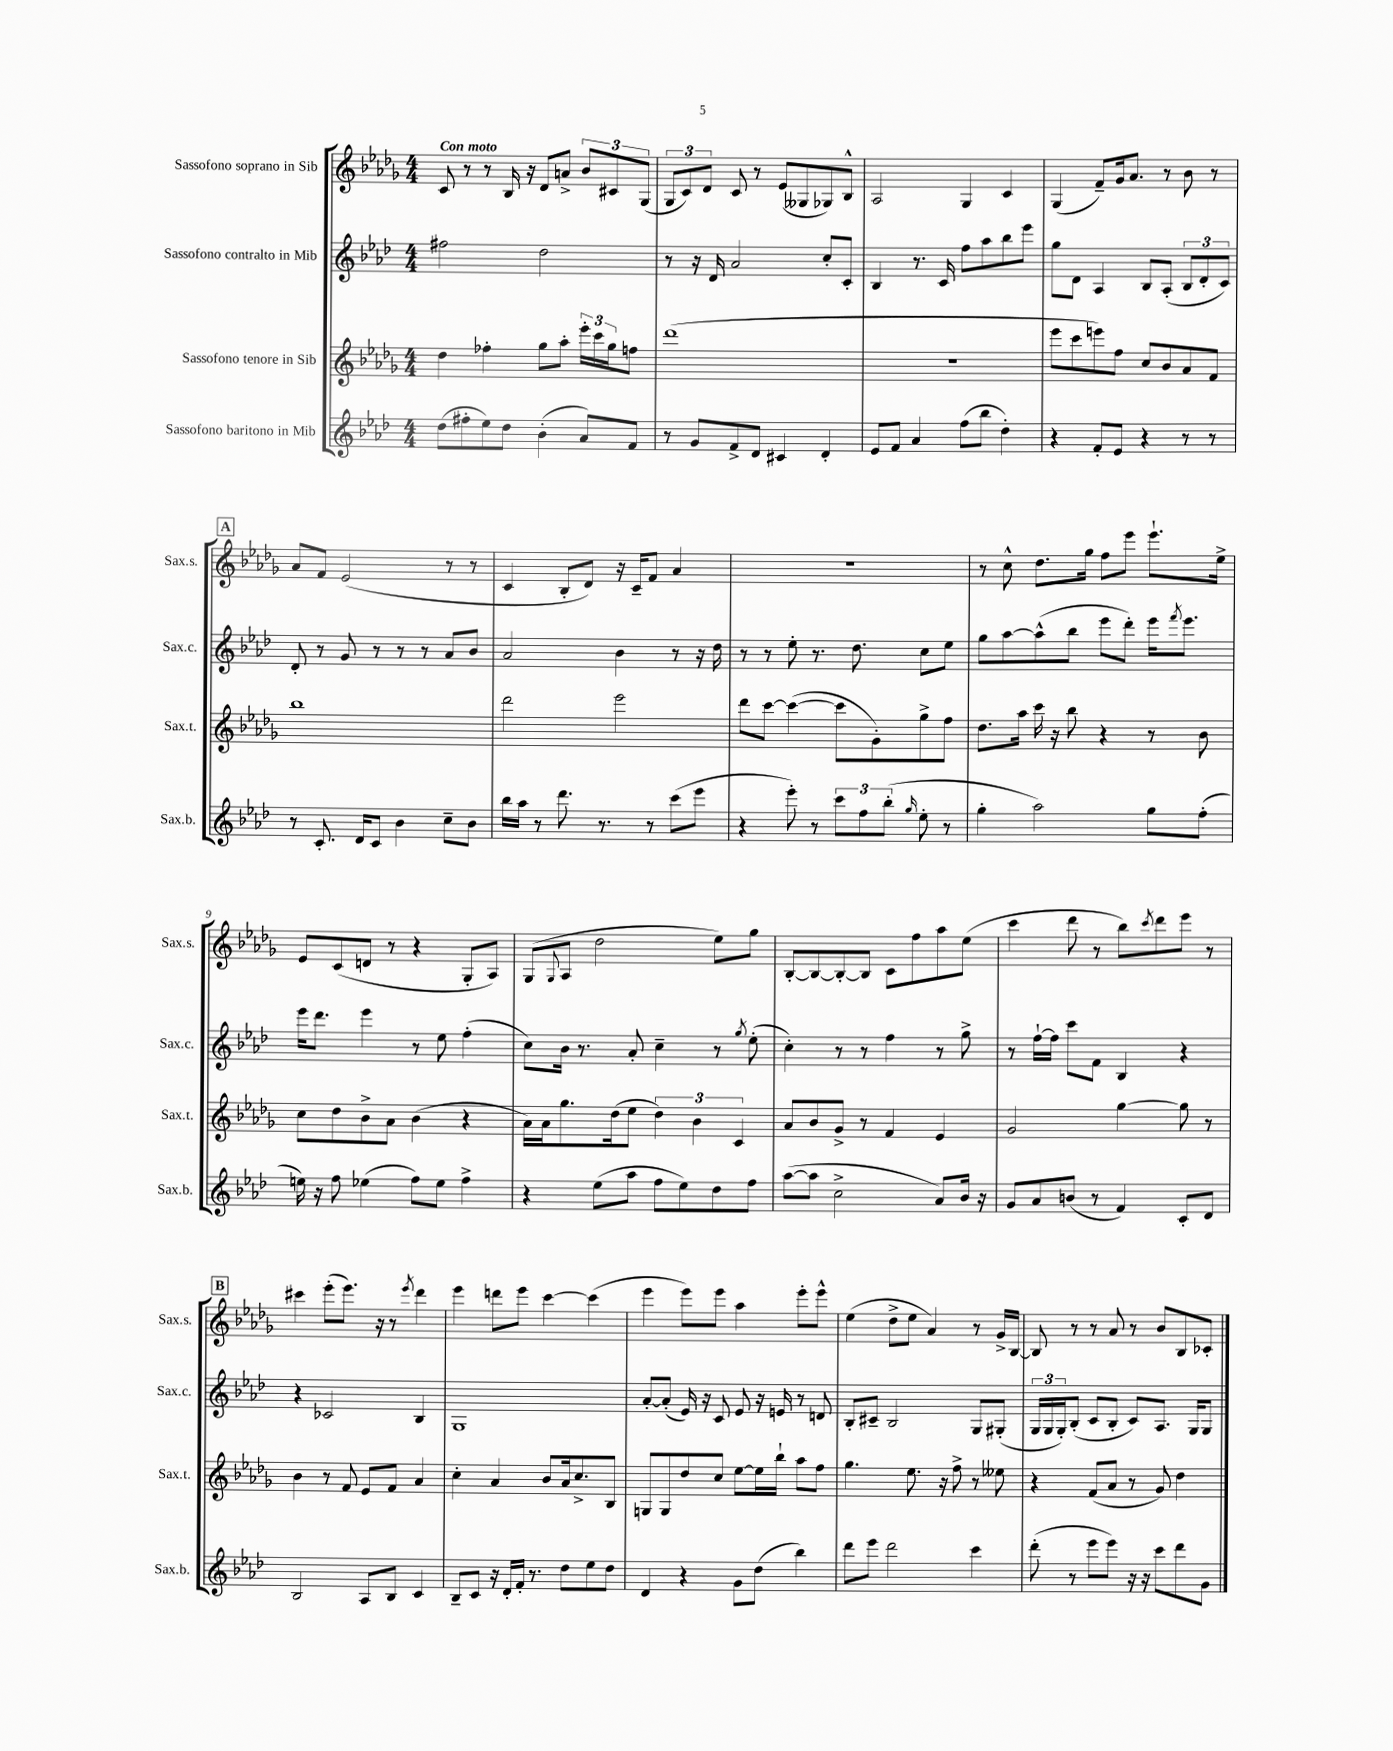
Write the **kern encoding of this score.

**kern	**kern	**kern	**kern
*staff4	*staff3	*staff2	*staff1
*clefG2	*clefG2	*clefG2	*clefG2
*k[b-e-a-d-]	*k[b-e-a-d-g-]	*k[b-e-a-d-]	*k[b-e-a-d-g-]
*M4/4	*M4/4	*M4/4	*M4/4
(8dd-	4dd-	2ff#	8c
8ff#'	.	.	8r
8ee-)	4ff-'	.	8r
8dd-	.	.	16B-
.	.	.	16r
(4b-'	8gg-	2dd-	8d-
.	8aa-'	.	8a^
8a-)	24eee-'	.	12b-
.	24ccc	.	.
.	24gg-	.	12c#
8f	8ff	.	.
.	.	.	(12G-
=	=	=	=
8r	(1ddd-	8r	12G-
.	.	.	12c)
8g	.	16r	.
.	.	.	12d-
.	.	16d-	.
8f^	.	2a-	8c
8d-	.	.	8r
4c#	.	.	(8e-
.	.	.	8G--
4d-'	.	8cc'	8G-)
.	.	8c'	8B-^^
=	=	=	=
8e-	1r	4B-	2A-
8f	.	.	.
4a-	.	8.r	.
.	.	16c	.
(8ff	.	8ff	4G-
8bb-	.	8aa-	.
4dd-')	.	8bb-	4c
.	.	8eee-	.
=	=	=	=
4r	8eee-	8gg	(4G-
.	8ccc	8d-	.
8f'	8eee)	4A-	8f~)
8e-	8ff	.	16g-
.	.	.	8.a-
4r	8cc	8B-	.
.	8b-	(8A-'	8r
8r	8a-	12B-	8b-
.	.	12d-'	.
8r	8f	.	8r
.	.	12c)	.
=	=	=	=
8r	1bb-	8d-'	8a-
8.c'	.	8r	8f
.	.	8g	(2e-
16d-	.	.	.
8c	.	8r	.
4b-	.	8r	.
.	.	8r	.
8cc~	.	8a-	8r
8b-	.	8b-	8r
=	=	=	=
16bb-	2ddd-	2a-	4c
16aa-	.	.	.
8r	.	.	.
8.ddd-	.	.	8B-'
.	.	.	8d-)
8.r	.	.	.
.	2eee-	4b-	16r
.	.	.	16c~
8r	.	.	8f
(8ccc	.	8r	4a-
8eee-	.	16r	.
.	.	16dd-	.
=	=	=	=
4r	8ddd-	8r	1r
.	[8ccc	8r	.
8eee-')	(4ccc_	8ee-'	.
8r	.	8.r	.
12ccc	8ccc]	.	.
.	.	8.dd-	.
12ff	.	.	.
.	8g-')	.	.
(12bb-'	.	.	.
16qqgg	.	.	.
8ee-'	8gg-^	8cc	.
8r	8ff	8ee-	.
=	=	=	=
4gg'	8.dd-	8gg	8r
.	.	[8aa-	8cc^^
.	16aa-	.	.
2aa-)	16ccc	(8aa-^^]	8.dd-
.	16r	.	.
.	8bb-	8bb-	.
.	.	.	16gg-
.	4r	8eee-	8ff
.	.	8ddd-')	8eee-
8gg	8r	16eee-	8.eee-`
.	.	8qfff	.
.	.	8.eee-	.
(8ff'	8b-	.	.
.	.	.	16ee-^
=	=	=	=
16ee)	8cc	16eee-	8e-
16r	.	8.ddd-	.
8ff	8dd-	.	(8c
(4ee-	8b-^	4eee-	8d
.	8a-	.	8r
8ff)	(4b-	8r	4r
8ee-	.	8ee-	.
4ff^	4r	(4ff'	8G-'
.	.	.	8A-)
=	=	=	=
4r	16a-)	8cc)	(8G-
.	16a-	.	.
.	.	.	8qqG-
.	8.gg-	16b-	8A-
.	.	8.r	.
(8ee-	.	.	2dd-
.	(16dd-	.	.
8aa-	8ee-	8a-'	.
8ff	6dd-)	4cc~	.
8ee-)	.	.	.
.	6b-	.	.
8dd-	.	8r	8ee-)
.	6c	.	.
.	.	8qgg	.
8ff	.	(8ee-'	8gg-
=	=	=	=
([8aa-	8a-	4cc')	[8B-'
8aa-]	8b-	.	8B-_
2cc^	8g-^	8r	8B-'_
.	8r	8r	8B-]
.	4f	4ff	8c
.	.	.	8ff
8a-)	4e-	8r	8aa-
16b-	.	8gg^	(8ee-
16r	.	.	.
=	=	=	=
8g	2g-	8r	4ccc
8a-	.	[16ff`	.
.	.	16ff]	.
(8b	.	8ccc	8ddd-
8r	.	8f	8r
4f)	[4gg-	4B-	8bb-)
.	.	.	8qccc
.	.	.	8ddd-
8c'	8gg-]	4r	8eee-
8d-	8r	.	8r
=	=	=	=
2B-	4b-	4r	4ccc#
.	8r	2c-	(8eee-'
.	8f	.	8.eee-)
8A-	8e-	.	.
.	.	.	16r
8B-	8f	.	8r
.	.	.	8qeee-
4c	4a-	4B-	4ddd-
=	=	=	=
8B-~	4cc'	1G	4eee-
8c	.	.	.
16r	4a-	.	8ddd
16d-'	.	.	.
16f'	.	.	8eee-
8.r	.	.	.
.	8b-	.	[4ccc
8dd-	16a-	.	.
.	8.cc^	.	.
8ee-	.	.	(4ccc]
8dd-	8B-	.	.
=	=	=	=
4d-	8G	[8a-'	4eee-
.	8G	(8a-']	.
4r	8dd-	16e-)	8eee-)
.	.	16r	.
.	8cc	8c	8eee-
8g	[8ee-	8e-	4aa-
(8dd-	16ee-]	16r	.
.	16bb-`	16e	.
4bb-)	8aa-	8r	8eee-'
.	8ff	8d	8eee-^^
=	=	=	=
8ddd-	4.gg-	8B-'	(4ee-
8eee-	.	8c#~	.
2ddd-	.	2B-	8dd-^
.	8.ee-	.	8ee-
.	.	.	4a-)
.	16r	.	.
.	8ff^	.	.
4ccc	8r	8G	8r
.	8ee--	(8G#'	16g-^
.	.	.	[16B-
=	=	=	=
(8ddd-'	4r	24G	8B-]
.	.	24G	.
.	.	24G')	.
8r	.	(8B-'	8r
8eee-	(8f	8c	8r
8eee-)	8a-	8B-'	8a-
16r	8r	8c)	8r
16r	.	.	.
8ccc	8g-)	8.A-	8b-
8ddd-	4dd-	.	8B-
.	.	16G	.
8g	.	8G	8c-'
==	==	==	==
*-	*-	*-	*-
